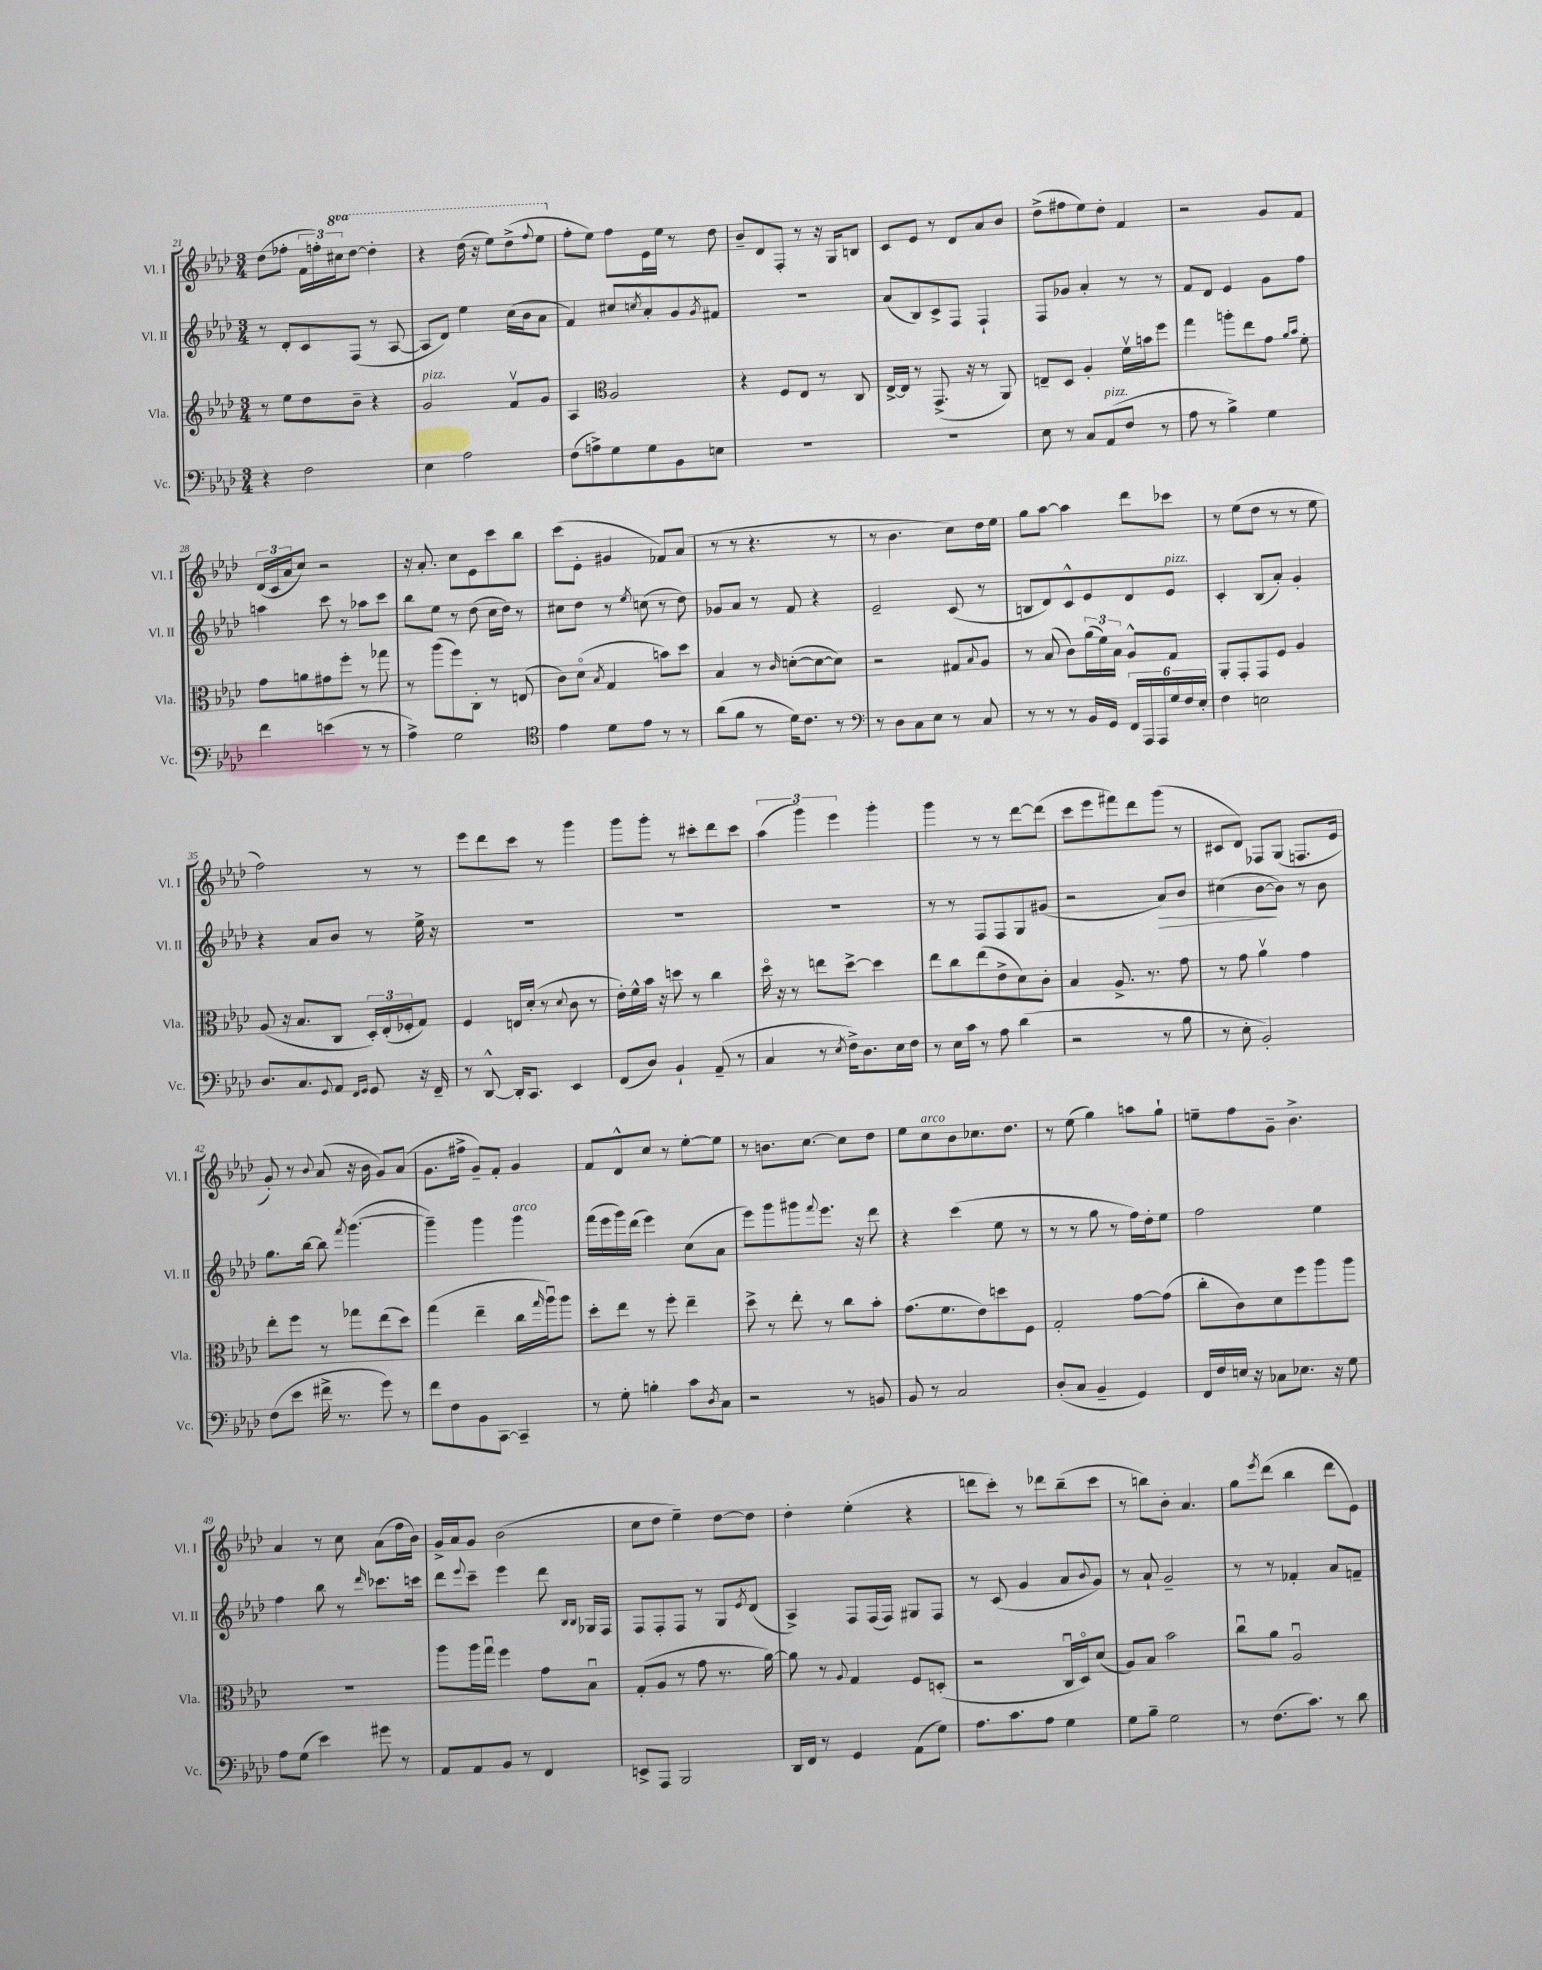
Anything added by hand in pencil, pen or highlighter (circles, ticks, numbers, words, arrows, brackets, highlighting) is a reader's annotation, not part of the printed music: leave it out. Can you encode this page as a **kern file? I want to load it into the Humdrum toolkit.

**kern	**kern	**kern	**dynam	**kern
*part4	*part3	*part2	*part2	*part1
*staff4	*staff3	*staff2	*staff2	*staff1
*I"Vc.	*I"Vla.	*I"Vl. II	*	*I"Vl. I
*I'Vc.	*I'Vla.	*I'Vl. II	*	*I'Vl. I
*clefF4	*clefG2	*clefG2	*	*clefG2
*k[b-e-a-d-]	*k[b-e-a-d-]	*k[b-e-a-d-]	*	*k[b-e-a-d-]
*M3/4	*M3/4	*M3/4	*	*M3/4
=21	=21	=21	=21	=21
4r	8r	8r	.	(8dd-\L
.	8ee-\L	8d-'/L	.	8ff-X'\J
2F\	8dd-\	8c/	.	24f\LL
.	.	.	.	24ffn'\)
*	*	*	*	*8va
.	.	.	.	24ccc#X\J
.	8b-~\J	(8F/J	.	[8ddd-\J
.	4r	8r	.	4ddd-'\]
.	.	[8A-/	.	.
=22	=22	=22	=22	=22
!	!LO:TX:a:i:t=pizz.	!	!	!
4E-\	2g/	8A-/L]	.	4r
.	.	8d-/J)	.	.
2A-\	.	4ee-\	.	(16ddd-\
.	.	.	.	16r
.	.	.	.	8eee-\L)
.	8fv/L	(16cc\LL	.	(8ddd-^\
.	.	16b-\J	.	.
.	.	.	.	8qqfff/
.	8g/J	8a-\J	.	8eee-\J
=23	=23	=23	=23	=23
*	*	*	*	*X8va
(8F\L	4A-/	4f/)	.	8ff'\L
8An^\)	.	.	.	8ee-\J)
*	*clefC3	*	*	*
8G\	2A-/	8cc#X/L	.	8ff\L
.	.	8qccn/	.	.
8G\	.	8a-'/	.	16e-\L
.	.	.	.	16ee-\JJ
8BB-\	.	8g/	.	8r
.	.	8qg/	.	.
8En\J	.	8f#X/J	.	8dd-\
=24	=24	=24	=24	=24
2.r	4r	2.r	.	8b-~/L
.	.	.	.	8d-/
.	8F/L	.	.	8F'/J
.	8E-/J	.	.	8r
.	8r	.	.	16r
.	.	.	.	16G/KL
.	8C/	.	.	8Bn/J
=25	=25	=25	=25	=25
2.r	[16E-^/LL	(8a-/L	.	8c/L
.	16E-/JJ]	.	.	.
.	8r	8B-/)	.	8e-/J
.	(8.GG^/	8c^/	.	8r
.	.	8F/J	.	8d-/L
.	16r	.	.	.
.	8r	4F`/	.	8a-/
.	8AA-/)	.	.	8b-/J
=26	=26	=26	=26	=26
8E-\	8En~/L	8F/L	.	(8dd-^\L
8r	8D-/J	8g-X/J	.	8ff#X\
8C/L	4A-'/	4a-'/	.	8ee-\)
!LO:TX:a:i:t=pizz.	!	!	!	!
(8AA-/	.	.	.	8dd-'\J
8F/J	16fv\LL	8r	.	4f/
.	16bn\J	.	.	.
8r	8ff\J	8r	.	.
=27	=27	=27	=27	=27
8A-\	4gg\	8f/L	.	2r
8r	.	8d-/J	.	.
4B-^\)	8aan'\L	4e-/	.	.
.	8ee-\	.	.	.
4G\	8g\J	8g\L	.	8g/L
.	16qqa-/LL	.	.	.
.	16qqb-/JJ	.	.	.
.	8f'\	8ff\J	.	8f/J
!!LO:LB:g=z
=28	=28	=28	=28	=28
4f\	8g\L	4aan\	.	(24d-/LL
.	.	.	.	24c/
.	.	.	.	24a-/J
.	8an\	.	.	8cc/J)
(4en\	8g#X\	8ccc\	.	2r
.	8ff'\J	8r	.	.
8r	8r	8aa-X\L	.	.
8r	8gg-X\	8ccc\J	.	.
=29	=29	=29	=29	=29
4A-^\)	8r	8bb-\L	.	16r
.	.	.	.	8.a-'/
.	(8aa-\L	8ee-\J	.	.
2G\	8ff\)	8r	.	8cc\L
.	8C'\J	(8dd-\	.	8e-\
.	8r	16cc\LL	.	8ccc\
.	.	16dd-\JJ)	.	.
.	(8En/	8r	.	8bb-\J
=30	=30	=30	=30	=30
*clefC4	*	*	*	*
4e-\	8c\L)	8cc#X\L	.	(8ccc\L
.	(8d-\J	8dd-\J	.	8e-'\J
.	8qB-/	.	.	.
8d-\L	4G/	8r	.	4g#X/
.	.	8qee-/	.	.
8e-\J	.	(8ccn\	.	.
8r	8bn\L)	8r	.	8f-X/L)
8r	8dd-\J	8dd-\)	.	(8a-/J
=31	=31	=31	=31	=31
(8a-\L	4B-/	8g-X/L	.	8r
8f\J	.	8a-/J	.	8r
8r	8r	8r	.	4.r
.	16qqc/	.	.	.
16d-\KL)	([8dn'\L	8f/	.	.
8.c\J	.	.	.	.
.	8d\_	4r	.	.
8r	8d\J])	.	.	8r
=32	=32	=32	=32	=32
*clefF4	*	*	*	*
8r	2r	2e-~/	.	8r
8D-\L	.	.	.	4.b-\
8C\	.	.	.	.
8E-\J	.	.	.	.
8r	8G#X/L	(8c/	.	8cc\L)
.	8qqB-/	.	.	.
8C/	8A-/J	8r	.	16dd-\L
.	.	.	.	16ee-\JJ
=33	=33	=33	=33	=33
8r	8r	8Bn/L	.	8gg\L
8r	(8B-/	8d-/)	.	[8aa-\J
8r	8c\L)	8c^^/	.	4aa-\]
16BB-/LL	(24a-\L	8e-/	.	.
.	24f\)	.	.	.
16GG/JJ	.	.	.	.
.	24B-\JJ	.	.	.
24FF/LL	8A-^^/L	8d-/	.	8ddd-\L
24AAA-/	.	.	.	.
24AAA-/	.	.	.	.
!	!	!LO:TX:a:i:t=pizz.	!	!
24G/	8G/J	8e-/J	.	8ccc-X\J
24F/	.	.	.	.
24E-'/JJ	.	.	.	.
=34	=34	=34	=34	=34
4F\	8AA-'/L	4c'/	.	8r
.	8GG'/	.	.	(8ee-\L
2En\	8GG/	(8B-/L	.	8dd-\J
.	8F/J	8a-'/J)	.	8r
.	4A-/	4g'/	.	8r
.	.	.	.	8ee-\
!!LO:LB:g=z
=35	=35	=35	=35	=35
8.D-/L	(8A-/	4r	.	2ff\)
.	16r	.	.	.
8.C/	8.B-/L	.	.	.
.	.	8a-/L	.	.
8qqGG/	.	.	.	.
8AA-/J	8C/J	8b-/J	.	.
16qqFF/LL	.	.	.	.
16qqGG/JJ	.	.	.	.
8GG/	24D-'/LL)	8r	.	8r
.	(24E-'/	.	.	.
.	24F-X'/J	.	.	.
16r	8G/J)	16ee-^\	.	8r
16FF~/	.	16r	.	.
=36	=36	=36	=36	=36
8r	4F/	2.r	.	8eee-\L
[8DD-^^/	.	.	.	8ddd-\
16DD-'/KL]	16En/LL	.	.	8ccc\J
8.CC/J	(16d-'/JJ	.	.	.
.	8r	.	.	8r
.	8qqd-/	.	.	.
4EE-/	8c\	.	.	4ggg\
.	8r	.	.	.
=37	=37	=37	=37	=37
(8FF/L	16e-'\LL)	2.r	.	8ggg\L
.	16f^^\	.	.	.
8D-/J)	16b-\JJ	.	.	8ggg'\J
.	16r	.	.	.
4BB-`/	8ddn\	.	.	8r
.	8r	.	.	8ccc#X'\L
(8AA-~/	4cc\	.	.	8ddd-\
8r	.	.	.	8ccc#\J
=38	=38	=38	=38	=38
4C/	16dd-\	2.r	.	(6aa-\
.	16r	.	.	.
.	8r	.	.	.
.	.	.	.	6ggg\)
8r	8een\L	.	.	.
.	.	.	.	6eee-\
8qE-/	.	.	.	.
16F^\KL)	[8dd-^\J	.	.	.
8.D-\	.	.	.	.
.	4dd-\]	.	.	4ggg'\
16E-\L	.	.	.	.
16F\JJ	.	.	.	.
=39	=39	=39	=39	=39
8r	8ee-\L	8r	.	4ggg\
16E-\LL	8cc\	8r	.	.
16c\JJ	.	.	.	.
8r	(8ee-\	8F/L	.	8r
8A-\	8e-^\	8F/	.	8r
(4d-\	8d-\)	8G/	.	[8ddd-\L
.	8c'\J	(8g#X/J	.	(8ddd-\J]
=40	=40	=40	=40	=40
2r	4B-/	2r	.	8ccc\L
.	.	.	.	8eee-\
.	8.A-^/	.	.	8fff#X\)
.	.	.	.	8ddd-\
.	8.r	.	.	.
!	!	!	!LO:HP:b	!
8r	.	8a-/L)	>	(8ggg\J
8B-\	8g\	8b-/J	.	8r
=41	=41	=41	=41	=41
8r	8r	(4cc#X\	.	8c#X/L
8E-'\	8g\	.	.	8d-/J)
2BB-'/)	4a-v\	[8b-\L	.	8F-X/L
.	.	8b-\J])	]	(8G/J
.	4g\	8r	.	8.Fn/L
.	.	8b-\	.	.
.	.	.	.	16e-/Jk
!!LO:LB:g=z
=42	=42	=42	=42	=42
(8F\L	8ee-'\L	8.gg\L	.	8g'/)
8e-\J	8ff\J	.	.	8r
.	.	[16bb-\Jk	.	.
.	.	.	.	8qqb-/
16f#X^\	8r	8bb-\]	.	(8a-/
8.r	.	.	.	.
.	.	8qfff/	.	.
.	8gg-X\L	([4.ggg\	.	16r
.	.	.	.	16b-\
8g\)	(8ee-\	.	.	8g/L)
8r	8dd-\J)	.	.	(8a-/J
=43	=43	=43	=43	=43
8f\L	(4gg\	4ggg~\])	.	8.g\L
8F\	.	.	.	.
.	.	.	.	16ff#X^\Jk
8BB-\	4ee-~\	4ggg\	.	8g~/L)
[8CC\J	.	.	.	8f'/J
!	!	!LO:TX:a:i:t=arco	!	!
4CC~/]	16cc\LL	4ggg\	.	4g/
.	16qqgg/	.	.	.
.	16aa-u\J)	.	.	.
.	8aa-\J	.	.	.
=44	=44	=44	=44	=44
8r	8dd-'\L	(16fff\LL	.	8f/L
.	.	16eee-\	.	.
8G'\	8ee-\J	16ggg\)	.	8d-^^/
.	.	(16ddd-\JJ	.	.
4Bn'\	8r	4eee-\)	.	8cc/J
.	8ff'\	.	.	8r
8c\L	4ee-~\	(8cc\L	.	[8ee-'\L
8qD-/	.	.	.	.
8C\J	.	8a-\J	.	8ee-\J]
=45	=45	=45	=45	=45
2r	8dd-^\	8eee-\L)	.	8r
.	8r	8ggg\	.	8.bn\L
.	8ee-'\	8ggg#X\	.	.
.	.	.	.	[8.cc\J
.	.	8qqfff/	.	.
.	8r	8.eee-\J	.	.
8r	8cc\L	.	.	8cc\L]
.	.	16r	.	.
8BBn/	8b-'\J	8ddd-\	.	8dd-\J
=46	=46	=46	=46	=46
8BB-/	(8.g\L	4r	.	8ee-\L
!	!	!	!	!LO:TX:a:i:t=arco
8r	.	.	.	8cc\
.	8.f\	.	.	.
2C/	.	(4ccc\	.	8b-\
.	8e-\)	.	.	8.cc-X\
.	8ddn\	8ee-\	.	.
.	.	.	.	8.dd-\J
.	8F\J	8r	.	.
=47	=47	=47	=47	=47
(8D-'/L	2G'/	8r	.	8r
8C/J	.	8r	.	(8ee-\
4BB-~/	.	8gg\	.	4gg\)
.	.	8r	.	.
4GG/)	[8g\L	16ff\LL)	.	8aan\L
.	.	16dd-'\J	.	.
.	(8g\J]	8ee-\J	.	8gg`\J
=48	=48	=48	=48	=48
16FF/LL	8cc'\L	2ff\	.	8een~\L
16F/	.	.	.	.
16En/JJ	8c\)	.	.	8ff\
16r	.	.	.	.
8C-X\L	8d-\	.	.	8g~\J
8.E-X\J	8ff\	.	.	4.b-^\
.	8aa-\	4ee-\	.	.
16r	.	.	.	.
8G\	8aa-\J	.	.	.
!!LO:LB:g=z
=49	=49	=49	=49	=49
8A-\L	2.r	4ff\	.	4a-/
(8G\J	.	.	.	.
4e-\)	.	8bb-\	.	8r
.	.	8r	.	8cc\
.	.	16qqddd-/	.	.
8g#X\	.	8.ccc-X\L	.	(8a-\L
8r	.	.	.	16ff\L
.	.	16cccn\Jk	.	16b-\JJ)
=50	=50	=50	=50	=50
8AA-/L	8aa-\L	8ddd-\L	.	16g^/LL
.	.	.	.	16a-/J
.	.	8qqeee-/	.	.
8AA-/	16aa-\L	8ccc~\J	.	8g/J
.	16ggu\JJ	.	.	.
8BB-/J	4ff\	4eee-\	.	(2b-\
8r	.	.	.	.
4FF/	8g\L	8ddd-\	.	.
.	.	16qqB-/LL	.	.
.	.	16qqB-/JJ	.	.
.	8B-u\J	16G-X/LL	.	.
.	.	16F/JJ	.	.
=51	=51	=51	=51	=51
8EEn^/L	(8G'/L	8F/L	.	8cc\L
8AAA-/J	8A-/J	8F'/	.	8dd-\J
2BBB-/	8r	8F/J	.	4ee-~\)
.	8g\	8r	.	.
.	8.r	8G/L	.	[8dd-\L
.	.	8qe-/	.	.
.	.	(8d-/J	.	8dd-\J]
.	[16a-\)	.	.	.
=52	=52	=52	=52	=52
16DD-/LL	8a-\]	4A-^/)	.	4dd-'\
16FF/JJ	.	.	.	.
8r	8r	.	.	.
.	8qqA-/	.	.	.
4GG/	4G/	8F/L	.	(4ee-'\
.	.	(16F/L	.	.
.	.	16F/JJ)	.	.
(8AA-\L	8F/L	8G#X/L	.	4r
8G\J)	(8Dn'/J	8F/J	.	.
=53	=53	=53	=53	=53
8.A-\L	2r	8r	.	8dddn\L
.	.	(8c/	.	8ccc'\J)
8.c\	.	.	.	.
.	.	4g/	.	8r
8A-\J	.	.	.	8ddd-X\L
4G\	16Cu/LL	8a-/L	.	(8bb-~\
.	16D-/J)	.	.	.
.	.	8qqb-/	.	.
.	(8d-/J	8g/J)	.	8ccc\J
=54	=54	=54	=54	=54
8G\L	8A-/L)	8r	.	8r
8B-~\J	8B-/J	8a-`/	.	8bbn\L)
2G\	2b-\	2g~/	.	8b-'\J
.	.	.	.	4.a-/
=55	=55	=55	=55	=55
8r	8ccu\L	8r	.	8gg\L
.	.	.	.	8qeee-/
(8.F\L	8a-\J	8r	.	(8ddd-\J
.	2A-u/	4f-X'/	.	4bb-\
8.c\J)	.	.	.	.
8r	.	8a-/L	.	8ddd-\L
8d-\	.	8fn~/J	.	8e-\J)
==	==	==	==	==
*-	*-	*-	*-	*-
